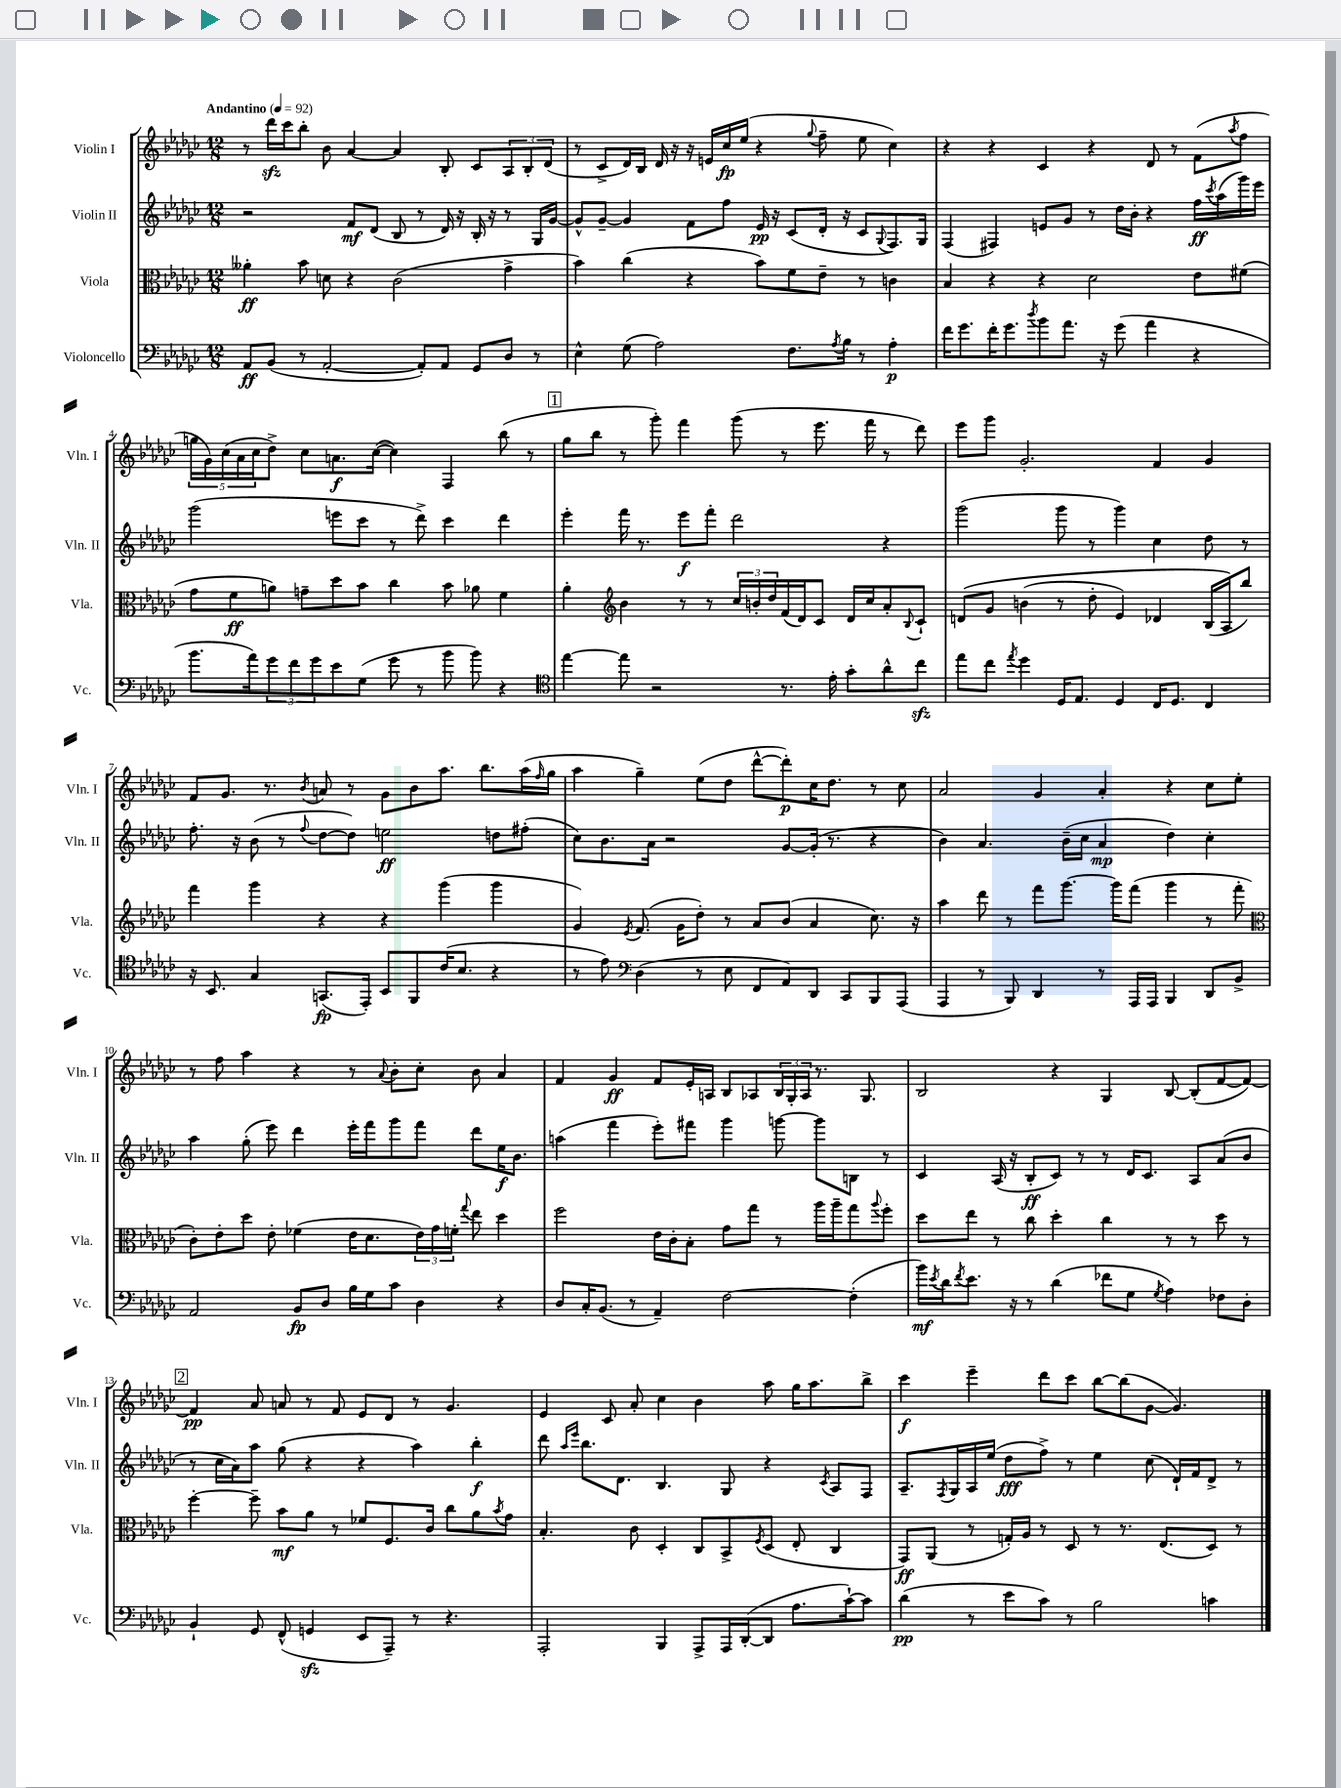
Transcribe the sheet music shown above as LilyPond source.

<<
\new StaffGroup <<
\new Staff = "s0" \with { instrumentName = "Violin I" shortInstrumentName = "Vln. I" } {
    \clef treble \key ges \major \numericTimeSignature \time 12/8 \tempo "Andantino" 4 = 92
    r8 des'''16\sfz ces'''16 bes''8-. bes'8 aes'4~ aes'4 bes8-. ces'8 \tuplet 3/2 { aes8 bes8-. des'8( } |
    r8 ces'8-> des'16) bes16 des'16 r16 r16 e'16 ces''16\fp ees''16( r4 \appoggiatura { ges''8 } f''8-- ees''8 ces''4) |
    r4 r4 ces'4 r4 des'8 r8 f'8( \acciaccatura { aes''8 } f''8 |
    \tuplet 5/4 { g''16 ges'16) ces''16( aes'16 ces''16 } des''8->) ces''8 a'8.\f ces''16~( ces''4) f4 bes''8( r8 |
    \mark \markup { \box "1" } ges''8 bes''8 r8 ges'''8-.) f'''4 ges'''8( r8 ees'''8. f'''16 r8 des'''8) |
    ees'''8 ges'''8 ges'2.-. f'4 ges'4 |
    f'8 ges'8. r8. \acciaccatura { bes'8 } a'8 r8 ges'8 bes'8 aes''8. bes''8. aes''16( \grace { f''16 } ges''16 |
    aes''4 ges''4--) ees''8( des''8 des'''8~-^ des'''8-.\p) ces''16 des''8. r8 ces''8 |
    aes'2 ges'4 aes'4-. r4 ces''8 ees''8-. |
    r8 f''8 aes''4 r4 r8 \appoggiatura { aes'8 } bes'8-. ces''8-. bes'8 aes'4 |
    f'4 ges'4\ff f'8 ees'16-. a16 bes8 aes8 \tuplet 3/2 { bes16 ges16-. aes16 } r8. ges8. |
    bes2 r4 ges4 bes8~ bes8-.( f'8~ f'8~) |
    \mark \markup { \box "2" } f'4\pp aes'8 a'8 r8 f'8 ees'8 des'8 r8 ges'4. |
    ees'4 ces'8 aes'8-. ces''4 bes'4 aes''8 ges''16 aes''8. bes''8-> |
    ces'''4\f ees'''4-- des'''8 ces'''8 bes''8~ bes''8( ges'8~ ges'4.) \bar "|." |
}
\new Staff = "s1" \with { instrumentName = "Violin II" shortInstrumentName = "Vln. II" } {
    \clef treble \key ges \major \numericTimeSignature \time 12/8
    r2 f'8\mf des'8( bes8 r8 des'16) r16 bes16-. r16 r8 ges16 ges'16~ |
    ges'8-^ ges'8~-- ges'4 f'8 f''8 ees'16\pp r16 ces'8( des'16-. r16 ces'8 \appoggiatura { ges8 } f8.) ges16 |
    f4( fis4) e'8 ges'8 r8 des''16 bes'16-. r4 f''16\ff \acciaccatura { ces'''8 } aes''16( ges'''16) ees'''16 |
    ges'''2( e'''8 ces'''8 r8 des'''8->) ces'''4 des'''4 |
    \mark \markup { \box "1" } ees'''4-. f'''16 r8. ees'''8\f f'''8-. des'''2 r4 |
    ges'''2( ges'''8 r8 ges'''4) ces''4 des''8 r8 |
    f''8.-. r16 bes'8( r8 \appoggiatura { f''8 } des''8~ des''8) e''2\ff d''8 fis''8-.( |
    ces''8) bes'8. aes'16 r2 ges'8~ ges'16-.( r8. r4 |
    bes'4) aes'4. bes'16--( ces''16 aes'4\mp des''4) ces''4-. |
    aes''4 ges''8-.( ees'''8) des'''4 ees'''16-. f'''16 ges'''8 f'''8 des'''8 ees''16\f bes'8. |
    a''4( f'''4 ees'''8-.) fis'''8 ges'''4 g'''8~ g'''8 b8 r8 |
    ces'4 aes16( r16 bes8-.\ff ces'8) r8 r8 des'16 ces'8. aes8 aes'8( bes'8 |
    \mark \markup { \box "2" } r8 ces''16 aes'16) aes''8 ges''8( r4 r4 aes''4) bes''4-.\f |
    des'''8 \grace { aes''16 ees'''16 } bes''8. des'8. bes4. ges8 r4 \acciaccatura { ces'8 } aes8 f8 |
    aes8.-- \acciaccatura { f8 } ges16 aes16 ees''16( des''8\fff f''8->) r8 ees''4 ces''8( des'16-!) f'16 des'8-> r8 \bar "|." |
}
\new Staff = "s2" \with { instrumentName = "Viola" shortInstrumentName = "Vla." } {
    \clef alto \key ges \major \numericTimeSignature \time 12/8
    aeses'4-.\ff bes'8 d'8 r4 ces'2( ges'4-> |
    bes'4) ces''4( r4 bes'8) f'8 ees'8-- r8 c'4 |
    bes4 r4 r4 des'2 ees'8 fis'8( |
    ges'8 f'8\ff a'8) g'8-- des''8 bes'8 ces''4 bes'8 aes'8 f'4 |
    \mark \markup { \box "1" } aes'4-. \clef treble bes'4 r8 r8 \tuplet 3/2 { ces''16 b'16-. des''16 } f'16( des'16) ces'8 des'16 ces''16 aes'8-. \appoggiatura { bes8 } ces'8-! |
    d'8\( ges'8 b'4( r8 des''8-. ees'4) des'4 bes16( aes16\) bes''8) |
    f'''4 ges'''4 r4 r4 ges'''4( ges'''4 |
    ges'4) \acciaccatura { ees'8 } f'8.( ges'16 des''8-.) r8 aes'8 bes'8( aes'4 ces''8.) r16 |
    aes''4 des'''8 r8 f'''8 ges'''8.~ ges'''16 f'''8( ges'''4 r8 f'''8-. |
    \clef alto ces'8-.) ees'8-. des''8 ees'8-. fes'4( ees'16 des'8. \tuplet 3/2 { ees'16) ges'16 f'16-. } \appoggiatura { ges''8 } ees''8 des''4 |
    f''2 ees'16 ces'16-. bes8-. ges'8 ges''8 r8 aes''16 aes''16-- ges''8 \appoggiatura { aes''8 } f''8-. |
    des''8 ees''8 r8 ces''8 des''4-. ces''4 r8 r8 des''8 r8 |
    \mark \markup { \box "2" } f''4~-. f''8-- bes'8\mf aes'8 r8 fes'8 f8. ces'16 ces''8 aes'8 \acciaccatura { bes'8 } ges'8 |
    bes4.-. ces'8 des4-. ces8 bes,8-> \acciaccatura { f8 } des8( ees8-. ces4 |
    ges,8\ff) aes,8( r8 g16-.) aes16 r8 des8 r8 r8. ees8.( des8) r8 \bar "|." |
}
\new Staff = "s3" \with { instrumentName = "Violoncello" shortInstrumentName = "Vc." } {
    \clef bass \key ges \major \numericTimeSignature \time 12/8
    aes,8\ff bes,8( r8 aes,2~-. aes,8-.) aes,8 ges,8 des8 r8 |
    ees4-^ ges8( aes2) f8. \acciaccatura { aes8 } bes16 r8 aes4-.\p |
    f'16 ges'8. f'16-. ges'8. \acciaccatura { des''8 } bes'8 aes'8. r16 ges'8( aes'4 r4 |
    bes'8. aes'16) \tuplet 3/2 { ges'8 f'8 ges'8 } ees'8 ges8( ges'8 r8 bes'8 bes'8) r4 |
    \mark \markup { \box "1" } \clef tenor ees''4~ ees''8 r2 r8. ees'16-. ges'8-. aes'8-^ ces''8\sfz |
    ees''8 ces''8 \acciaccatura { ees''8 } des''4 des16 ees8. des4 ces16 des8. ces4 |
    r16 bes,8. ges4 g,8.\fp( ees,16-.) bes,8 f,8 ces'16( bes8. r4 |
    r8 ees'8) \clef bass des4( r8 ees8 f,8 aes,8) des,8 ces,8 bes,,8 aes,,8( |
    aes,,4 r8 bes,,8) des,4 r8 aes,,16 aes,,16 bes,,4 des,8 bes,8-> |
    aes,2 bes,8\fp des8 bes16 ges16 ces'8 des4 r4 |
    des8 ces16-. bes,8.( r8 aes,4--) f2~ f4-.( |
    bes'16\mf) \acciaccatura { ees'8 } des'16 \acciaccatura { f'8 } ees'8. r16 r8 des'4( fes'8 ges8 \acciaccatura { ges8 } aes4) fes8 des8-. |
    \mark \markup { \box "2" } bes,4-! ges,8 f,8-^( g,4\sfz ees,8 aes,,8--) r8 r4. |
    aes,,2-. bes,,4 aes,,8-> aes,,16 des,16~-.( des,8 aes8. ces'16~-!) ces'8 |
    des'4\pp( r8 ees'8 ces'8) r8 bes2 c'4 \bar "|." |
}
>>
>>
